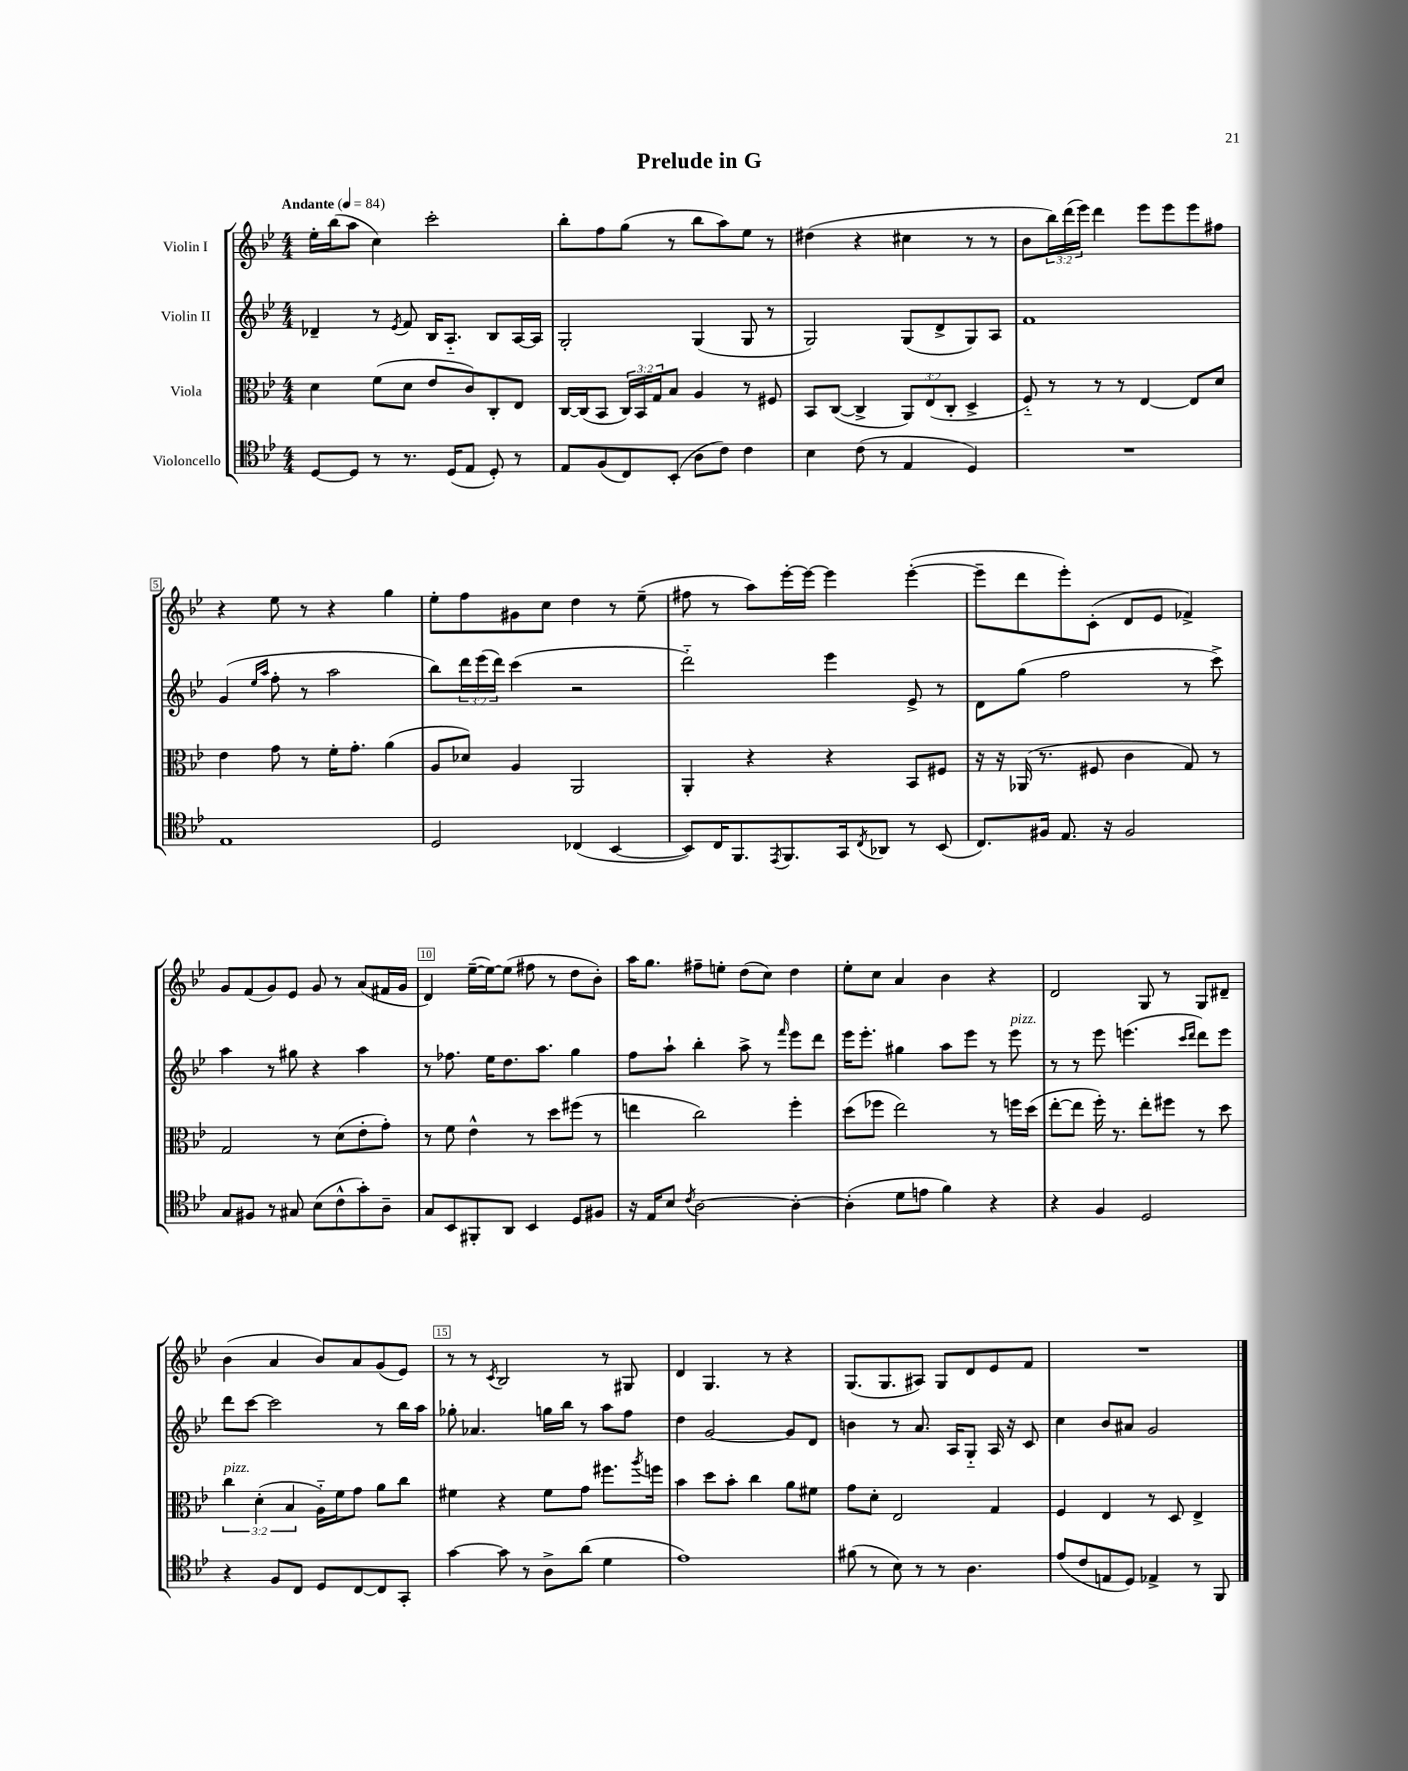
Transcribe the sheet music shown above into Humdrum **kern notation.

**kern	**kern	**kern	**kern
*staff4	*staff3	*staff2	*staff1
*clefC4	*clefC3	*clefG2	*clefG2
*k[b-e-]	*k[b-e-]	*k[b-e-]	*k[b-e-]
*M4/4	*M4/4	*M4/4	*M4/4
*MM84	*MM84	*MM84	*MM84
[8D	4d	4d-~	16ee-'
.	.	.	(16bb-
8D]	.	.	8aa
8r	(8f	8r	4cc)
.	.	8qe-	.
8.r	8d	8f	.
.	8e-	16B-	2ccc'
(16D	.	8.A'~	.
8E-	8c)	.	.
8D')	8C'	8B-	.
8r	8E-	[16A	.
.	.	16A]	.
=	=	=	=
8E-	[16C	2G'	8bb-'
.	(16C]	.	.
(8F	8BB-	.	8ff
8C)	24C)	.	(8gg
.	24BB-	.	.
.	24G	.	.
(8BB-'	8B-	.	8r
8A	4A	(4G	8bb-
8c)	.	.	8aa)
4c	8r	8G	8ee-
.	8F#	8r	8r
=	=	=	=
4B-	8BB-	2G)	(4dd#
.	([8C	.	.
(8c	4C^]	.	4r
8r	.	.	.
4E-	12AA)	(8G	4cc#
.	(12E-	.	.
.	.	8d^	.
.	12C'	.	.
4D)	4D^	8G)	8r
.	.	8A	8r
=	=	=	=
1r	8F'~)	1f	8b-
.	8r	.	24bb-)
.	.	.	(24ddd
.	.	.	24eee-)
.	8r	.	4ddd
.	8r	.	.
.	[4E-	.	8eee-
.	.	.	8eee-
.	8E-]	.	8eee-
.	8d	.	8ff#
=	=	=	=
1E-	4e-	(4g	4r
.	.	16qqee-	.
.	.	16qqaa	.
.	8g	8ff'	8ee-
.	8r	8r	8r
.	16f'	2aa	4r
.	8.g'	.	.
.	(4a	.	4gg
=	=	=	=
2D	8A	8bb-)	8ee-'
.	8d-)	24ddd	8ff
.	.	(24eee-	.
.	.	24ddd)	.
.	4A	(4ccc	8g#
.	.	.	8cc
(4C-	2AA	2r	4dd
[4BB-	.	.	8r
.	.	.	(8ee-~
=	=	=	=
8BB-])	4AA'	2ddd'~)	8ff#
16C	.	.	8r
8.FF	.	.	.
.	4r	.	8aa)
8qEE-	.	.	.
8.FF	.	.	[16eee-'
.	.	.	16eee-_
.	4r	4eee-	4eee-]
16GG	.	.	.
8qC	.	.	.
8AA-	.	.	.
8r	8BB-	8e-^	([4eee-'
(8BB-	8F#	8r	.
=	=	=	=
8.C)	16r	8d	8eee-~]
.	16r	.	.
.	(16AA-	(8gg	8ddd
16F#	8.r	.	.
8.E-	.	2ff	8eee-')
.	8F#	.	(8c'
16r	.	.	.
2F#	4c	.	8d
.	.	.	8e-
.	8G)	8r	4f-^)
.	8r	8ccc^)	.
=	=	=	=
8G	2G	4aa	8g
8F#	.	.	(8f
8r	.	8r	8g)
8G#	.	8gg#	8e-
(8B-	8r	4r	8g
8c^^	(8d	.	8r
8g')	8e-'	4aa	(8a
8A~	8g')	.	16f#
.	.	.	16g
=	=	=	=
8G	8r	8r	4d)
8BB-	8f	8.ff-	.
8FF#'	4e-^^	.	([16ee-~
.	.	16ee-	16ee-_)
8AA	.	8.dd	(8ee-]
4BB-	8r	.	8ff#
.	.	8.aa	.
.	8dd	.	8r
8D	(8ff#	4gg	8dd
8F#	8r	.	8b-')
=	=	=	=
16r	4ee	8ff	16aa
16E-	.	.	8.gg
8B-	.	8aa`	.
8qc	.	.	.
[2A	2cc)	4bb-'	8ff#~
.	.	.	8ee'
.	.	8aa^	(8dd
.	.	8r	8cc)
.	.	16qqfff	.
4A'_	4ff'	8eee-	4dd
.	.	8ddd	.
=	=	=	=
(4A']	(8dd	16eee-	8ee-'
.	.	8.eee-'	.
.	8ff-	.	8cc
8d	2ee-)	4gg#	4a
8e	.	.	.
4f)	.	8aa	4b-
.	.	8eee-	.
4r	8r	8r	4r
.	16ff	8eee-	.
.	(16dd	.	.
=	=	=	=
4r	[8ee-'	8r	2d
.	8ee-]	8r	.
4F	16ff')	8eee-	.
.	8.r	.	.
.	.	(4.eee	.
2D	8ee-'	.	8G
.	8ff#	.	8r
.	.	16qqccc	.
.	.	16qqddd	.
.	8r	8ddd)	8G
.	8dd	8eee	8d#~
=	=	=	=
4r	6cc	8ddd	(4b-
.	.	[8ccc	.
.	(6d'	.	.
8F	.	2ccc]	4a
.	6B-	.	.
8C	.	.	.
8D	16A'~)	.	8b-)
.	16f	.	.
[8C	8g	.	8a
8C]	8a	8r	(8g
8GG'	8cc	16bb-	8e-)
.	.	16aa	.
=	=	=	=
[4g	4f#	8gg-'	8r
.	.	4.a-	8r
.	.	.	8qc
8g]	4r	.	2B-
8r	.	.	.
8A^	8f#	16gg	.
.	.	16bb-	.
(8a	8g	8r	.
4d	8.ff#	8aa	8r
.	.	8ff	8G#
.	8qaa	.	.
.	16ff	.	.
=	=	=	=
1e-)	4b-	4dd	4d
.	8dd	[2g	4.G
.	8b-'	.	.
.	4cc	.	.
.	.	.	8r
.	8a	8g]	4r
.	8f#	8d	.
=	=	=	=
(8f#	8g	4b	(8.G
8r	8d'	.	.
.	.	.	8.G
8B-)	2E-	8r	.
8r	.	8.a	8A#)
8r	.	.	8G
.	.	16A	.
4.A	.	8G'~	8d
.	4G	16A	8e-
.	.	16r	.
.	.	8c	8f
=	=	=	=
(8e-	4F	4cc	1r
8c	.	.	.
8E	4E-	8b-	.
8D)	.	8a#	.
4E-^	8r	2g	.
.	8D	.	.
8r	4E-^	.	.
8FF	.	.	.
==	==	==	==
*-	*-	*-	*-
